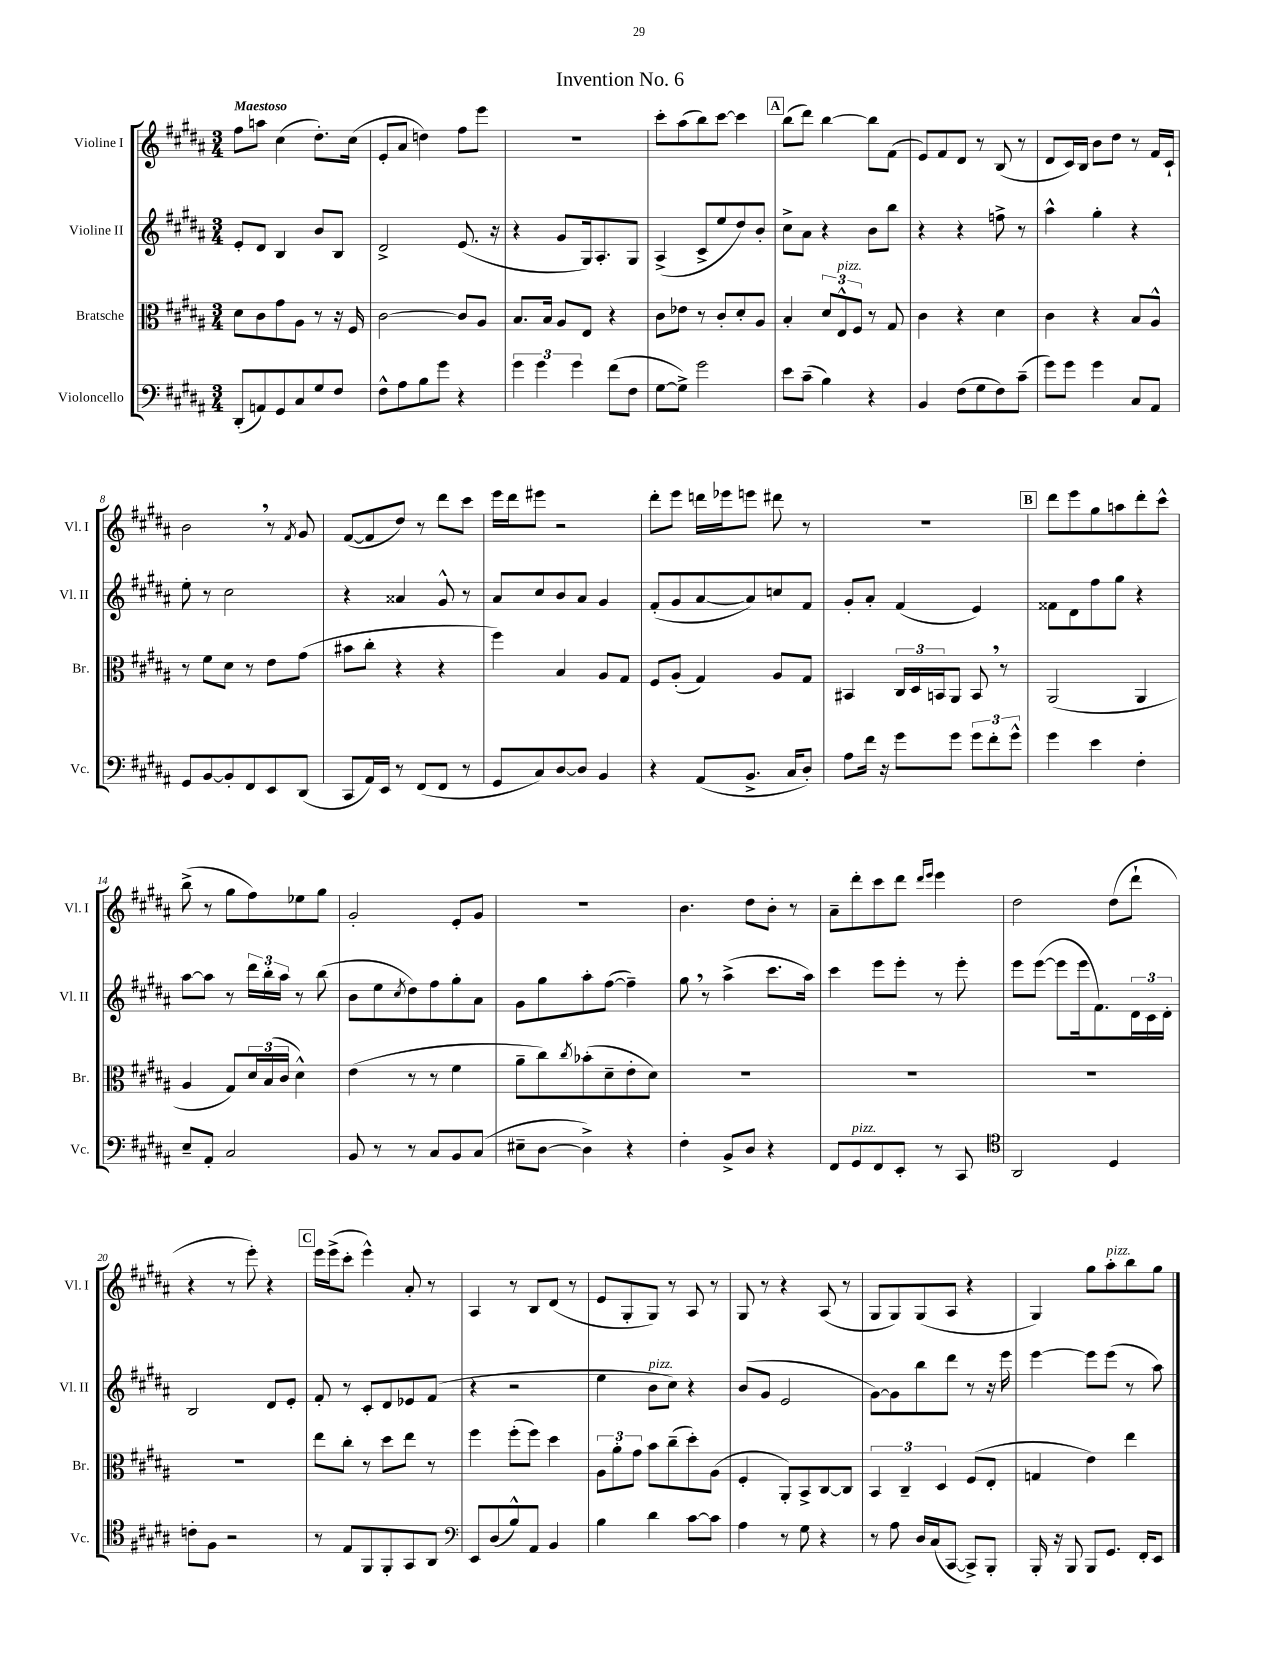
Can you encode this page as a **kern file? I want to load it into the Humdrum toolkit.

**kern	**kern	**kern	**kern
*part4	*part3	*part2	*part1
*staff4	*staff3	*staff2	*staff1
*I"Violoncello	*I"Bratsche	*I"Violine II	*I"Violine I
*I'Vc.	*I'Br.	*I'Vl. II	*I'Vl. I
*clefF4	*clefC3	*clefG2	*clefG2
*k[f#c#g#d#a#]	*k[f#c#g#d#a#]	*k[f#c#g#d#a#]	*k[f#c#g#d#a#]
*M3/4	*M3/4	*M3/4	*M3/4
=1	=1	=1	=1
!	!	!	!LO:TX:a:B:t=Maestoso
(8DD#'/L	8d#\L	8e'/L	8ff#\L
8AAn/)	8c#\	8d#/J	8aan\J
8GG#/	8g#\	4B/	(4cc#\
8C#/	8A#\J	.	.
8G#/	8r	8b/L	8.dd#'\L)
8F#/J	16r	8B/J	.
.	16F#/	.	(16cc#\Jk
=2	=2	=2	=2
8F#^^\L	[2c#\	2d#^/	8e'/L
8A#\	.	.	8a#/J
8B\	.	.	4ddn\)
8g#\J	.	.	.
4r	8c#/L]	(8.e/	8ff#\L
.	8A#/J	.	8eee\J
.	.	16r	.
=3	=3	=3	=3
6g#\	8.B/L	4r	2.r
6g#\	.	.	.
.	16B/Jk	.	.
.	8A#/L	8g#/L	.
6g#\	.	.	.
.	8E/J	16G#/k)	.
.	.	8.A#'/	.
(8f#\L	4r	.	.
8F#\J	.	8G#/J	.
=4	=4	=4	=4
[8G#\L	8c#\L	(4A#^/	8ccc#'\L
8G#^\J])	8e-X\J	.	(8aa#\
2g#\	8r	8c#^/L	8bb\)
.	8c#'/L	8ee/	[8ccc#\J
.	8d#'/	8dd#/)	4ccc#\]
.	8A#/J	8b'/J	.
!!LO:REH:place=s1:t=A
=5	=5	=5	=5
8e\L	4B'/	8cc#^\L	(8bb\L
(8c#~\J	.	8a#\J	8ddd#\J)
4B\)	12d#/L	4r	[4bb\
!	!LO:TX:a:i:t=pizz.	!	!
.	12E^^/	.	.
.	12F#/J	.	.
4r	8r	8b\L	8bb\L]
.	8G#/	8bb\J	(8f#\J
=6	=6	=6	=6
4BB/	4c#\	4r	8e/L)
.	.	.	8f#/
(8F#\L	4r	4r	8d#/J
8G#\	.	.	8r
8F#\)	4d#\	8ffn^\	(8B/
(8c#~\J	.	8r	8r
=7	=7	=7	=7
8g#\L)	4c#\	4aa#^^\	8d#/L
8g#\J	.	.	16c#/L)
.	.	.	16B/JJ
4g#\	4r	4gg#'\	8b\L
.	.	.	8dd#\J
8C#/L	8B/L	4r	8r
8AA#/J	8A#^^/J	.	16f#/LL
.	.	.	16c#`/JJ
!!LO:LB:g=z
=8	=8	=8	=8
8GG#/L	8r	8ee'\	2b,\
[8BB/	8f#\L	8r	.
8BB'/]	8d#\J	2cc#\	.
8FF#/	8r	.	.
8EE/	8e\L	.	8r
.	.	.	8qf#/
(8DD#/J	(8g#\J	.	8g#/
=9	=9	=9	=9
8CC#/L	8b#X\L	4r	([8f#/L
16AA#/L)	8cc#'\J	.	8f#/]
16EE/JJ	.	.	.
8r	4r	4a##X/	8dd#/J)
(8FF#/L	.	.	8r
8FF#/J	4r	8g#^^/	8ddd#\L
8r	.	8r	8ccc#\J
=10	=10	=10	=10
8GG#/L	4ff#\)	8a#/L	16eee\LL
.	.	.	16ddd#\J
8C#/)	.	8cc#/	8eee#X\J
[8D#/	4B/	8b/	2r
8D#/J]	.	8a#/J	.
4BB/	8A#/L	4g#/	.
.	8G#/J	.	.
=11	=11	=11	=11
4r	8F#/L	(8f#'/L	8ddd#'\L
.	(8A#'/J	8g#/	8eee\J
(8AA#/L	4G#/)	[8a#/	16dddn\LL
.	.	.	16eee-X\J
8.BB^/J	.	8a#/])	8eeen\J
.	8A#/L	8ccn/	8ddd#X\
16C#/KL	.	.	.
8D#'/J)	8G#/J	8f#/J	8r
=12	=12	=12	=12
8A#\L	4BB#X/	8g#'/L	2.r
16f#\Jk	.	8a#'/J	.
16r	.	.	.
8g#\L	24C#/LL	(4f#/	.
.	24D#/	.	.
.	24BBn/J	.	.
8g#\J	8AA#/J	.	.
12g#\L	8BB,/	4e/)	.
12f#'\	.	.	.
.	8r	.	.
12g#^^\J	.	.	.
!!LO:REH:place=s1:t=B
=13	=13	=13	=13
4g#\	(2AA#/	8f##X\L	8ddd#\L
.	.	8d#\	8eee\
4e\	.	8ff#\	8gg#\
.	.	8gg#\J	8aan\
4F#'\	4AA#/	4r	8ddd#'\
.	.	.	8ccc#^^\J
!!LO:LB:g=z
=14	=14	=14	=14
8E~/L	4A#/	[8aa#\L	(8bb^\
8AA#'/J	.	8aa#\J]	8r
2C#/	8G#/L)	8r	8gg#\L
.	24d#/L	24ddd#\LL	8ff#\)
.	(24B/	24bb'\	.
.	24c#/JJ	24aa#\JJ	.
.	4d#^^\)	8r	8ee-X\
.	.	(8bb\	8gg#\J
=15	=15	=15	=15
8BB/	(4e\	8b\L	2g#'/
8r	.	8ee\	.
.	.	8qcc#/	.
8r	8r	8dd#\)	.
8C#/L	8r	8ff#\	.
8BB/	4f#\	8gg#'\	8e'/L
(8C#/J	.	8a#\J	8g#/J
=16	=16	=16	=16
8E#X~\L	8a#~\L	8g#\L	2.r
[8D#\J	8cc#\)	8gg#\	.
.	8qcc#/	.	.
4D#^\])	(8b-X'\	8aa#'\	.
.	8d#~\	([8ff#\J	.
4r	8e'\	4ff#~\])	.
.	8d#\J)	.	.
=17	=17	=17	=17
4F#'\	2.r	8gg#,\	4.b\
.	.	8r	.
8BB^/L	.	(4aa#^\	.
8D#/J	.	.	8dd#\L
4r	.	8.ccc#\L	8b'\J
.	.	.	8r
.	.	16aa#\Jk)	.
=18	=18	=18	=18
8FF#/L	2.r	4ccc#\	8a#~\L
!LO:TX:a:i:t=pizz.	!	!	!
8GG#/	.	.	8ddd#'\
8FF#/	.	8eee\L	8ccc#\
8EE'/J	.	8eee'\J	8ddd#\J
.	.	.	16qqddd#/LL
.	.	.	16qqeee/JJ
8r	.	8r	4eee\
8CC#/	.	8eee'\	.
=19	=19	=19	=19
*clefC4	*	*	*
2AA#/	2.r	8eee\L	2dd#\
.	.	([8eee\J	.
.	.	8eee\L]	.
.	.	16eee\k	.
.	.	8.f#\)	.
4D#/	.	.	(8dd#\L
.	.	24d#\L	8ddd#`\J
.	.	24c#\	.
.	.	24d#'\JJ	.
!!LO:LB:g=z
=20	=20	=20	=20
8cn'\L	2.r	2B/	4r
8F#\J	.	.	.
2r	.	.	8r
.	.	.	8eee'\)
.	.	8d#/L	4r
.	.	8e'/J	.
!!LO:REH:place=s1:t=C
=21	=21	=21	=21
8r	8ee\L	8f#'/	16eee\LL
.	.	.	(16eee^\J
8E/L	8cc#'\J	8r	8ccc#'\J
8FF#/	8r	8c#'/L	4eee^^\)
8FF#'/	8dd#\L	8d#/	.
8GG#/	8ee\J	8e-X/	8a#'/
8AA#/J	8r	(8f#/J	8r
=22	=22	=22	=22
*clefF4	*	*	*
8EE/L	4ff#\	4r	4A#/
(8D#/	.	.	.
8B^^/)	(8ff#'\L	2r	8r
8AA#/J	8ff#\J)	.	8B/L
4BB/	4dd#\	.	(8d#/J
.	.	.	8r
=23	=23	=23	=23
4B\	12A#\L	4ee\	8e/L
.	12a#'\	.	.
.	.	.	8G#'/
.	12g#\J	.	.
!	!	!LO:TX:a:i:t=pizz.	!
4d#\	8b\L	8b\L	8G#/J)
.	(8cc#~\	8cc#\J)	8r
[8c#\L	8dd#'\)	4r	8A#/
8c#\J]	(8A#\J	.	8r
=24	=24	=24	=24
4A#\	4F#'/	(8b/L	8G#/
.	.	8g#/J	8r
8r	8AA#'/L)	2e/	4r
8G#\	8BB^/	.	.
4r	[8C#/	.	(8A#/
.	8C#/J]	.	8r
=25	=25	=25	=25
8r	6BB/	[8g#\L)	8G#/L
8A#\	.	8g#\]	8G#/)
.	6C#~/	.	.
16D#/LL	.	8bb\	(8G#/
(16C#/J	.	.	.
.	6D#/	.	.
[8CC#/J	.	8ddd#\J	8A#/J
8CC#^/L])	(8F#/L	8r	4r
8BBB'/J	8E'/J	16r	.
.	.	16eee\	.
=26	=26	=26	=26
16BBB'/	4Gn/	[4eee\	4G#/)
16r	.	.	.
8BBB/	.	.	.
8BBB/L	4e\)	8eee\L]	8gg#\L
!	!	!	!LO:TX:a:i:t=pizz.
8.GG#/J	.	(8eee\J	8aa#'\
.	4ee\	8r	8bb\
16FF#'/KL	.	.	.
8EE/J	.	8aa#\)	8gg#\J
==	==	==	==
*-	*-	*-	*-
